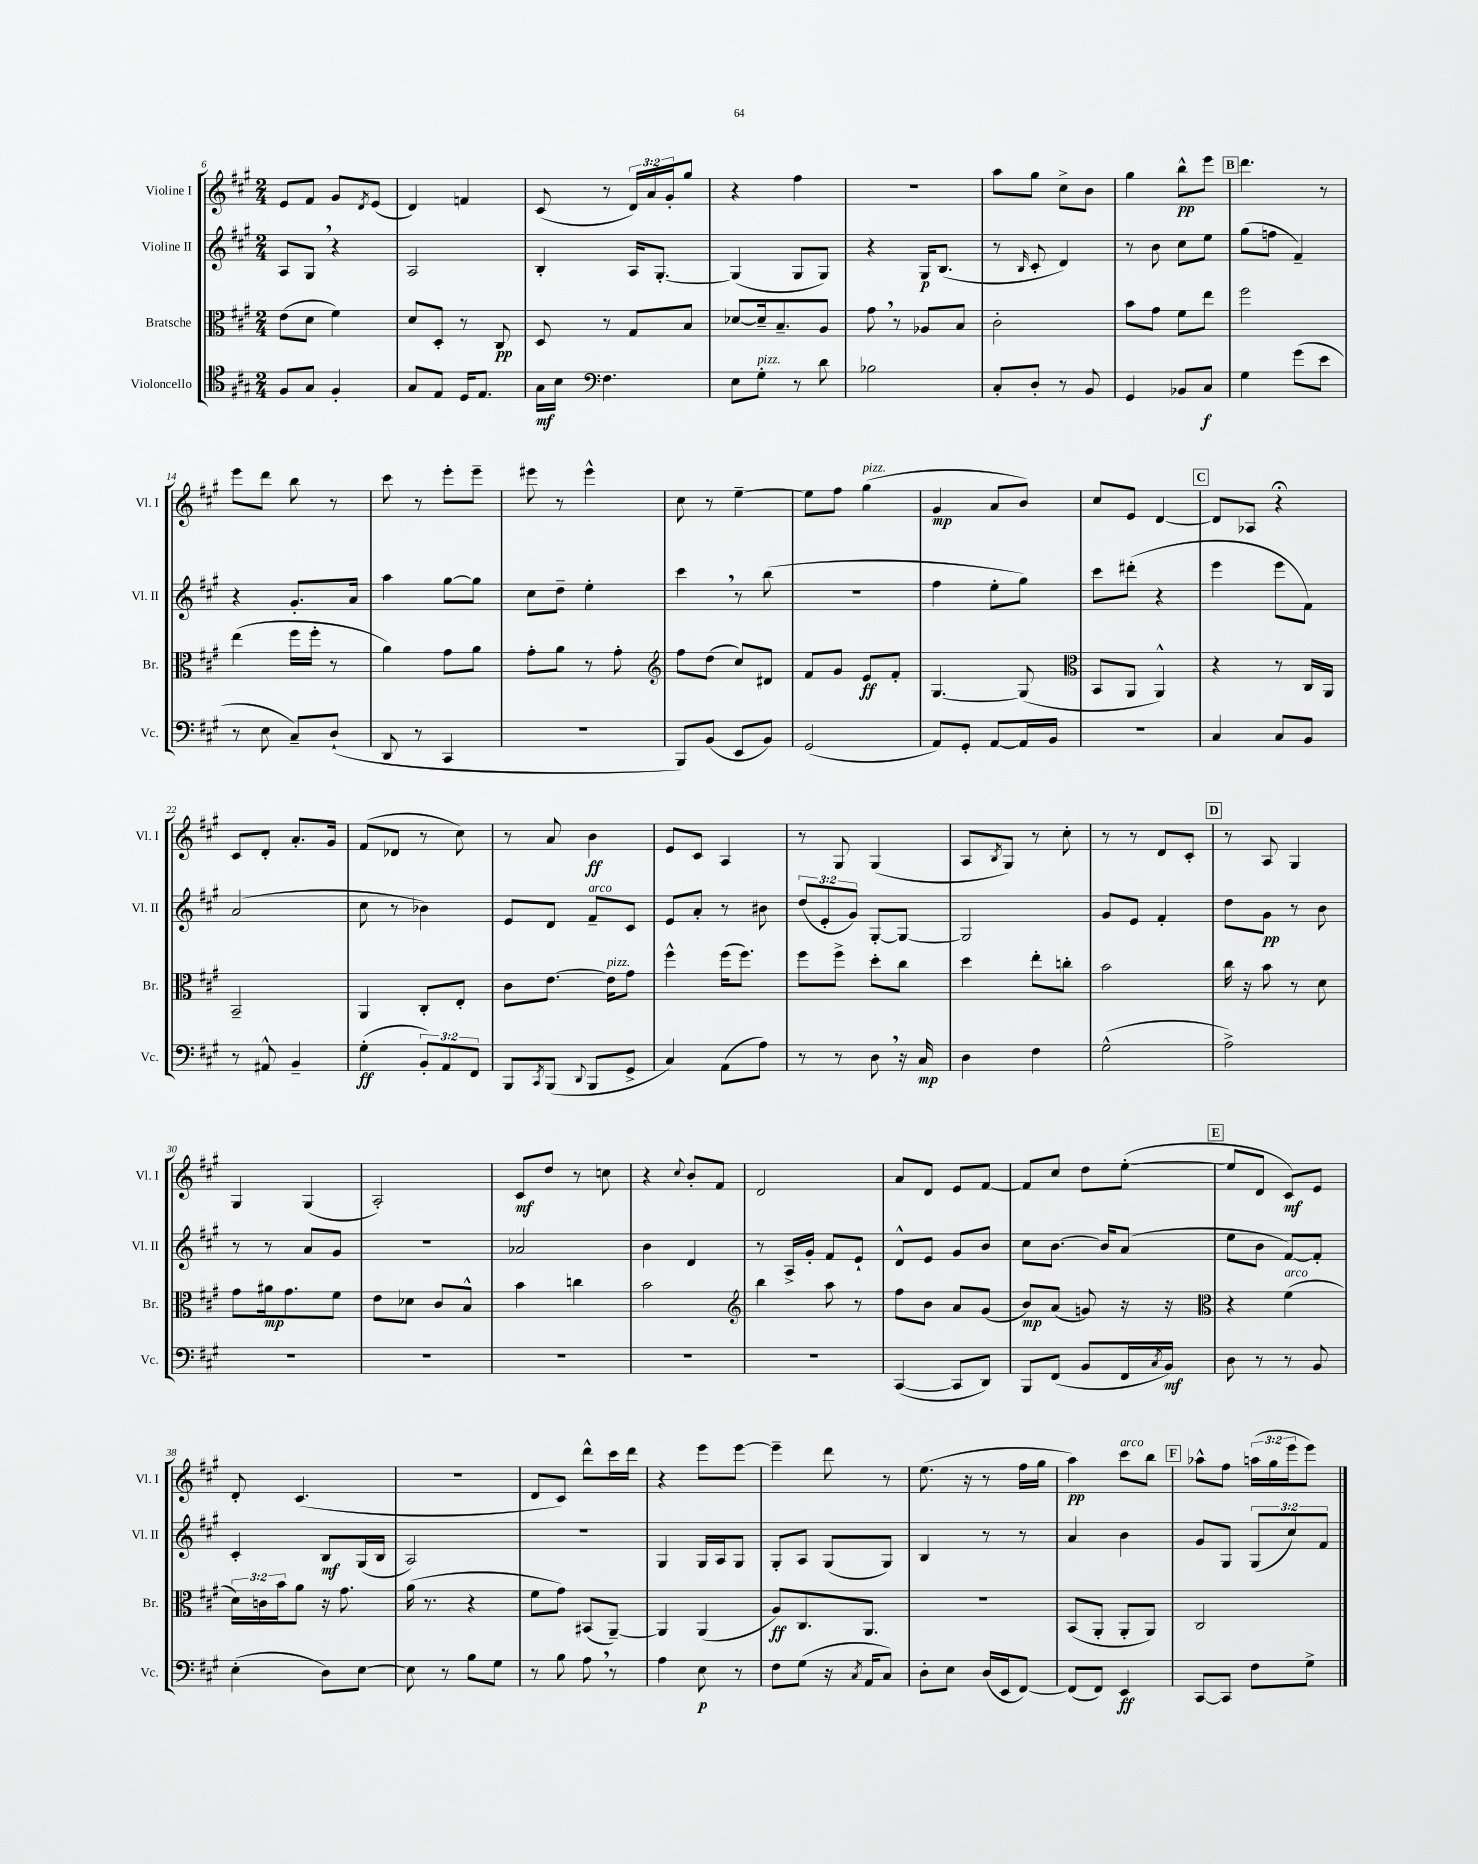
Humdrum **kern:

**kern	**kern	**kern	**kern
*staff4	*staff3	*staff2	*staff1
*clefC4	*clefC3	*clefG2	*clefG2
*k[f#c#g#]	*k[f#c#g#]	*k[f#c#g#]	*k[f#c#g#]
*M2/4	*M2/4	*M2/4	*M2/4
8F#	(8e	8A	8e
8G#	8d	8G#	8f#
4F#'	4f#)	4r	8g#
.	.	.	8qd
.	.	.	(8e
=	=	=	=
8G#	8d	2A	4d)
8E	8D'	.	.
16D	8r	.	4f
8.E	.	.	.
.	8C#	.	.
=	=	=	=
16G#	8D	4B'	(8c#
16B	.	.	.
*clefF4	*	*	*
4.F#	8r	.	8r
.	8G#	16A	24d)
.	.	.	24a
.	.	[8.G#'	.
.	.	.	24g#'
.	8B	.	8gg#
=	=	=	=
8E	[8d-	(4G#]	4r
8G#'	16d-~]	.	.
.	8.B~	.	.
8r	.	8G#	4ff#
8d	8A	8G#)	.
=	=	=	=
2B-	8g#	4r	2r
.	8r	.	.
.	8A-	16G#	.
.	.	(8.B	.
.	8B	.	.
=	=	=	=
8C#'	2c#'	8r	8aa
.	.	16qqB	.
8D'	.	8c#'	8gg#
8r	.	4d)	8cc#^
8BB	.	.	8b
=	=	=	=
4GG#	8b	8r	4gg#
.	8g#	8b	.
8BB-	8f#	8cc#	8bb^^
8C#	8ee	8ee	8eee
=	=	=	=
4G#	2ff#	(8gg#	4.ddd
.	.	8ff	.
(8g#	.	4f#~)	.
8e	.	.	8r
=	=	=	=
8r	(4ee	4r	8eee
8E	.	.	8ddd
8C#~)	16ff#	8.g#'	8bb
.	16ff#'	.	.
(8D`	8r	.	8r
.	.	16a	.
=	=	=	=
8DD	4a)	4aa	8ccc#
8r	.	.	8r
4CC#	8g#	[8gg#	8eee'
.	8a	8gg#]	8eee~
=	=	=	=
2r	8g#'	8cc#	8eee#
.	8a	8dd~	8r
.	8r	4ee'	4eee#^^
.	8g#'	.	.
=	=	=	=
*	*clefG2	*	*
8BBB)	8ff#	4ccc#	8cc#
(8BB	(8dd	.	8r
8EE	8cc#)	8r	[4ee~
8BB)	8d#	(8bb	.
=	=	=	=
(2GG#	8f#	2r	8ee]
.	8g#	.	8ff#
.	8e	.	(4gg#
.	8f#'	.	.
=	=	=	=
8AA)	[4.G#	4ff#	4g#
8GG#'	.	.	.
[8AA	.	8ee'	8a
16AA]	(8G#]	8gg#)	8b)
16BB	.	.	.
=	=	=	=
*	*clefC3	*	*
2r	8BB	8ccc#	8cc#
.	8AA	(8ddd#'	8e
.	4AA^^)	4r	[4d
=	=	=	=
4C#	4r	4eee	8d]
.	.	.	8A-
8C#	8r	8eee	4r;
8BB	16C#	8f#)	.
.	16AA	.	.
=	=	=	=
8r	2BB~	(2a	8c#
8AA#^^	.	.	8d'
4BB~	.	.	8.a'
.	.	.	16g#
=	=	=	=
(4G#'	4AA	8cc#	(8f#
.	.	8r	8d-
12BB')	8C#'	4b-)	8r
12AA	.	.	.
.	8E'	.	8cc#)
12FF#	.	.	.
=	=	=	=
8BBB	8c#	8e	8r
8qCC#	.	.	.
(8BBB	[8.e	8d	8a
8qqDD	.	.	.
8BBB	.	8f#~	4b
.	16e]	.	.
8GG#^	8g#	8c#	.
=	=	=	=
4C#)	4ff#^^	8e	8e
.	.	8a'	8c#
(8AA	(16ff#	8r	4A
.	8.ff#)	.	.
8A)	.	8b#	.
=	=	=	=
8r	8ff#	(12dd	8r
.	.	12e'	.
8r	8ff#^	.	8G#
.	.	12g#)	.
8D	8dd'	[8G#'	(4G#
16r	8cc#	8G#_	.
16C#	.	.	.
=	=	=	=
4D	4dd	2G#]	8A
.	.	.	8qB
.	.	.	8G#)
4F#	8ee'	.	8r
.	8cc'	.	8cc#'
=	=	=	=
(2G#^^	2b	8g#	8r
.	.	8e	8r
.	.	4f#'	8d
.	.	.	8c#'
=	=	=	=
2A^)	16cc#	8dd	8r
.	16r	.	.
.	8b	8g#	8A
.	8r	8r	4G#
.	8d	8b	.
=	=	=	=
2r	8g#	8r	4G#
.	16a#	8r	.
.	8.g#	.	.
.	.	8a	(4G#
.	8f#	8g#	.
=	=	=	=
2r	8e	2r	2A')
.	8d-	.	.
.	8c#	.	.
.	8B^^	.	.
=	=	=	=
2r	4b	2a-	8c#
.	.	.	8dd
.	4cc	.	8r
.	.	.	8cc
=	=	=	=
2r	2b	4b	4r
.	.	.	8qqcc#
.	.	4d	8b'
.	.	.	8f#
=	=	=	=
*	*clefG2	*	*
2r	4bb	8r	2d
.	.	16A^	.
.	.	16g#'	.
.	8aa	8f#	.
.	8r	8e`	.
=	=	=	=
([4CC#	8ff#	8d^^	8a
.	8b	8e	8d
8CC#]	8a	8g#	8e
8DD)	(8g#	8b	[8f#
=	=	=	=
8BBB	8b)	8cc#	8f#]
(8FF#	(8a	[8.b	8cc#
8BB	8g)	.	8dd
.	.	16b]	.
16FF#	16r	(8a	([8ee'
8qC#	.	.	.
16BB)	16r	.	.
=	=	=	=
*	*clefC3	*	*
8D	4r	8ee	8ee]
8r	.	8b	8d
8r	(4f#	[8f#)	8c#)
8BB	.	8f#']	8e
=	=	=	=
(4E'	24d)	4c#'	8d'
.	24c	.	.
.	24b	.	.
.	8a	.	(4.c#
8D)	16r	8B	.
.	8.g#	.	.
[8E	.	(16G#	.
.	.	16B	.
=	=	=	=
8E]	(16a	2A)	2r
.	8.r	.	.
8r	.	.	.
8B	4r	.	.
8G#	.	.	.
=	=	=	=
8r	8f#	2r	8d
8B	8g#)	.	8c#)
8A	(8BB#	.	8ddd^^
8r	[8AA~)	.	16ccc#
.	.	.	16ddd
=	=	=	=
4A	4AA]	4G#	4r
8E	(4AA	16G#	8eee
.	.	16A	.
8r	.	8G#	[8eee
=	=	=	=
8F#	8A)	8G#'	4eee~]
(8G#	8.C#	8A	.
16r	.	(8G#	8ddd
8qC#	.	.	.
16AA	8.AA	.	.
8C#)	.	8G#)	8r
=	=	=	=
8D'	2r	4B	(8.ee
8E	.	.	.
.	.	.	16r
(16D	.	8r	8r
16EE	.	.	.
[8FF#)	.	8r	16ff#
.	.	.	16gg#
=	=	=	=
(8FF#]	(8BB	4a	4aa)
8FF#)	8AA'	.	.
4EE	8AA'	4b	8ccc#
.	8AA)	.	8bb
=	=	=	=
[8CC#	2C#	8g#	8aa-^^
8CC#]	.	8G#	8ff#
8F#	.	(12G#	(24aa
.	.	.	24gg#
.	.	12cc#)	24eee
8G#^	.	.	8eee)
.	.	12f#	.
==	==	==	==
*-	*-	*-	*-
